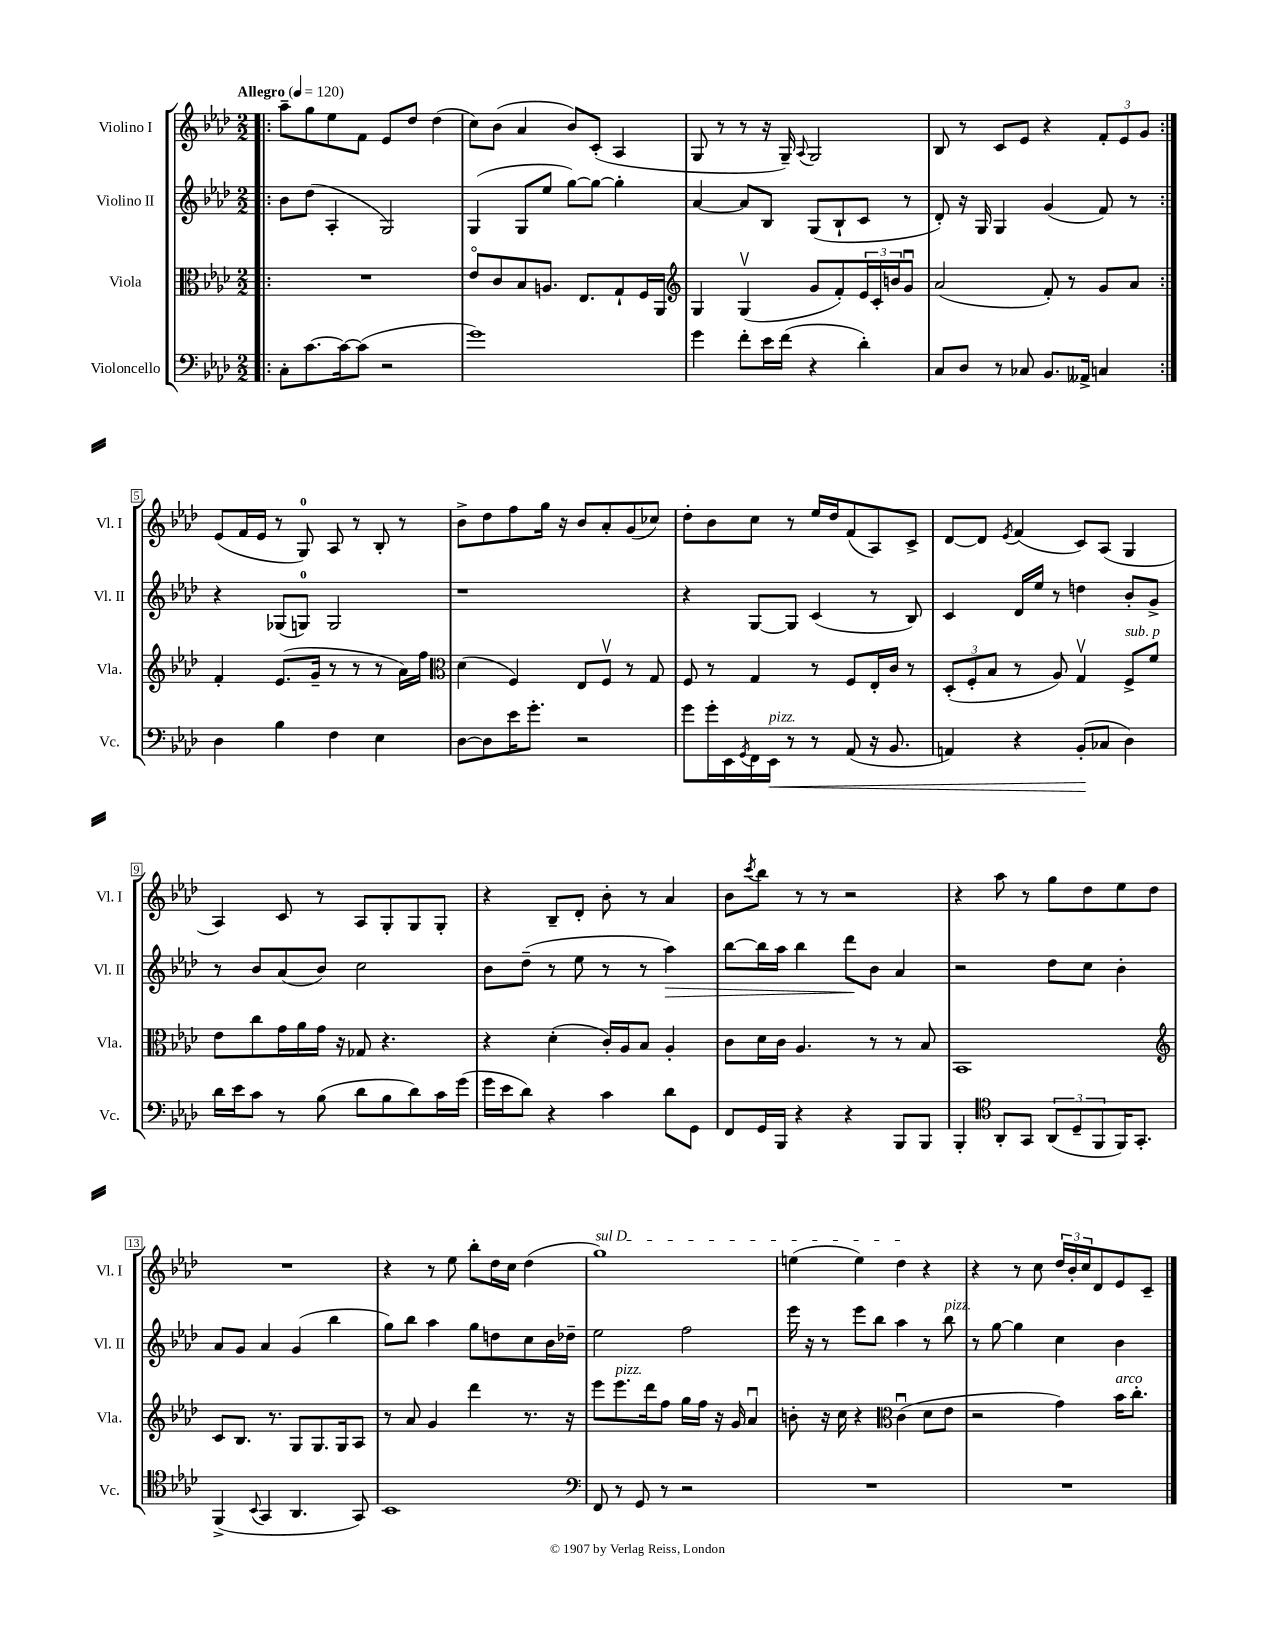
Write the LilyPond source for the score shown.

<<
\new StaffGroup <<
\new Staff = "s0" \with { instrumentName = "Violino I" shortInstrumentName = "Vl. I" } {
    \clef treble \key aes \major \numericTimeSignature \time 2/2 \tempo "Allegro" 4 = 120
    \repeat volta 2 { \bar ".|:" aes''8-- g''8 ees''8 f'8 ees'8 des''8 des''4( |
    c''8) bes'8( aes'4 bes'8) c'8-.( aes4 |
    g8 r8 r8 r16 g16--) \appoggiatura { aes8 } g2 |
    bes8 r8 c'8 ees'8 r4 \tuplet 3/2 { f'8-. ees'8 g'8 } | }
    ees'8( f'16 ees'16 r8 g8-0) aes8 r8 bes8-. r8 |
    bes'8-> des''8 f''8 g''16 r16 bes'8 aes'8-. g'8( ces''8) |
    des''8-. bes'8 c''8 r8 ees''16 des''16 f'8( aes8) c'8-> |
    des'8~ des'8 \acciaccatura { ees'8 } f'4( c'8) aes8( g4 |
    aes4) c'8 r8 aes8 g8-. g8 g8-. |
    r4 bes8-- des'8-. bes'8-. r8 aes'4 |
    bes'8 \acciaccatura { c'''8 } bes''8 r8 r8 r2 |
    r4 aes''8 r8 g''8 des''8 ees''8 des''8 |
    R1 |
    r4 r8 ees''8 bes''8-. des''16 c''16 des''4( |
    \once \override TextSpanner.bound-details.left.text = \markup { \italic "sul D" } g''1\startTextSpan) |
    e''4( e''4) des''4\stopTextSpan r4 |
    r4 r8 c''8 \tuplet 3/2 { des''16 bes'16-. c''16 } des'8 ees'8 c'8-- \bar "|." |
}
\new Staff = "s1" \with { instrumentName = "Violino II" shortInstrumentName = "Vl. II" } {
    \clef treble \key aes \major \numericTimeSignature \time 2/2
    \repeat volta 2 { \bar ".|:" bes'8 des''8( aes4-. g2) |
    g4( g8 ees''8 g''8~) g''8~ g''4-. |
    aes'4~ aes'8 bes8 g8( bes8-! c'8 r8 |
    des'8-.) r16 g16 g4 g'4( f'8) r8 | }
    r4 ges8( g8-0) g2 |
    r1 |
    r4 g8~ g8 c'4( r8 bes8) |
    c'4 des'16 ees''16 r8 d''4 bes'8-. g'8-> |
    r8 bes'8 aes'8( bes'8) c''2 |
    bes'8 des''8--( r8 ees''8 r8 r8 aes''4\>) |
    bes''8~ bes''16 aes''16 bes''4 des'''8\! bes'8 aes'4 |
    r2 des''8 c''8 bes'4-. |
    aes'8 g'8 aes'4 g'4( bes''4 |
    g''8) bes''8 aes''4 g''8 d''8 c''8 bes'16 des''16-- |
    ees''2 f''2 |
    ees'''16 r16 r8 ees'''8 bes''8 aes''4 r8 bes''8^\markup { \italic "pizz." } |
    r8 g''8~ g''4 c''4 bes'4 \bar "|." |
}
\new Staff = "s2" \with { instrumentName = "Viola" shortInstrumentName = "Vla." } {
    \clef alto \key aes \major \numericTimeSignature \time 2/2
    \repeat volta 2 { \bar ".|:" R1 |
    ees'8\flageolet c'8 bes8 a8. ees8. g8-! f16 aes,16 |
    \clef treble g4 g4\upbow( g'8 f'8-.) \tuplet 3/2 { ees'16 c'16-. b'16 } g'8\downbow |
    aes'2( f'8-.) r8 g'8 aes'8 | }
    f'4-. ees'8.( g'16-- r8 r8 r8 aes'16) f''16 |
    \clef alto des'4( f4) ees8 f8\upbow r8 g8 |
    f8 r8 g4 r8 f8 ees16-. c'16 r8 |
    \tuplet 3/2 { des8-.( f8-. bes8 } r8 aes8) g4\upbow f8->^\markup { \italic "sub. p" } f'8 |
    ees'8 c''8 g'16 aes'16 g'16 r16 ges8 r4. |
    r4 des'4-.( c'16-.) aes16 bes8 aes4-. |
    c'8 des'16 c'16 aes4. r8 r8 bes8 |
    bes,1 |
    \clef treble c'8 bes8. r8. g8 g8. g16 aes8 |
    r8 aes'8 g'4 des'''4 r8. r16 |
    ees'''8 ees'''8.^\markup { \italic "pizz." } des'''16 f''8 g''16 f''16 r16 g'16 aes'4\downbow |
    b'8-. r16 c''16 r4 \clef alto c'4\downbow( des'8 ees'8 |
    r2 g'4) bes'16^\markup { \italic "arco" } c''8.-. \bar "|." |
}
\new Staff = "s3" \with { instrumentName = "Violoncello" shortInstrumentName = "Vc." } {
    \clef bass \key aes \major \numericTimeSignature \time 2/2
    \repeat volta 2 { \bar ".|:" c8-. c'8.~ c'16~ c'8( r2 |
    g'1) |
    g'4 f'8-. ees'16 f'16( r4 des'4-.) |
    c8 des8 r8 ces8 bes,8. aeses,16-> c4 | }
    des4 bes4 f4 ees4 |
    des8~ des8 ees'16 g'8.-. r2 |
    g'8 g'16-. ees,16 \acciaccatura { g,8 } f,16 ees,16\<^\markup { \italic "pizz." } r8 r8 aes,8( r16 bes,8. |
    a,4) r4 bes,8-.\!( ces8 des4) |
    des'16 ees'16 c'8 r8 bes8( des'8 bes8 des'8) c'16 g'16( |
    g'16 ees'16 des'8) r4 c'4 des'8 g,8 |
    f,8 g,16 bes,,16 r4 r4 bes,,8 bes,,8 |
    bes,,4-. \clef tenor aes,8-. g,8 \tuplet 3/2 { aes,8( des8-- f,8 } f,16) g,8.-. |
    f,4->( \appoggiatura { bes,8 } g,4 aes,4. g,8) |
    bes,1 |
    \clef bass f,8 r8 g,8 r8 r2 |
    R1 |
    R1 \bar "|." |
}
>>
>>
\layout { \context { \Score \override BarNumber.stencil = #(make-stencil-boxer 0.1 0.3 ly:text-interface::print) } }
